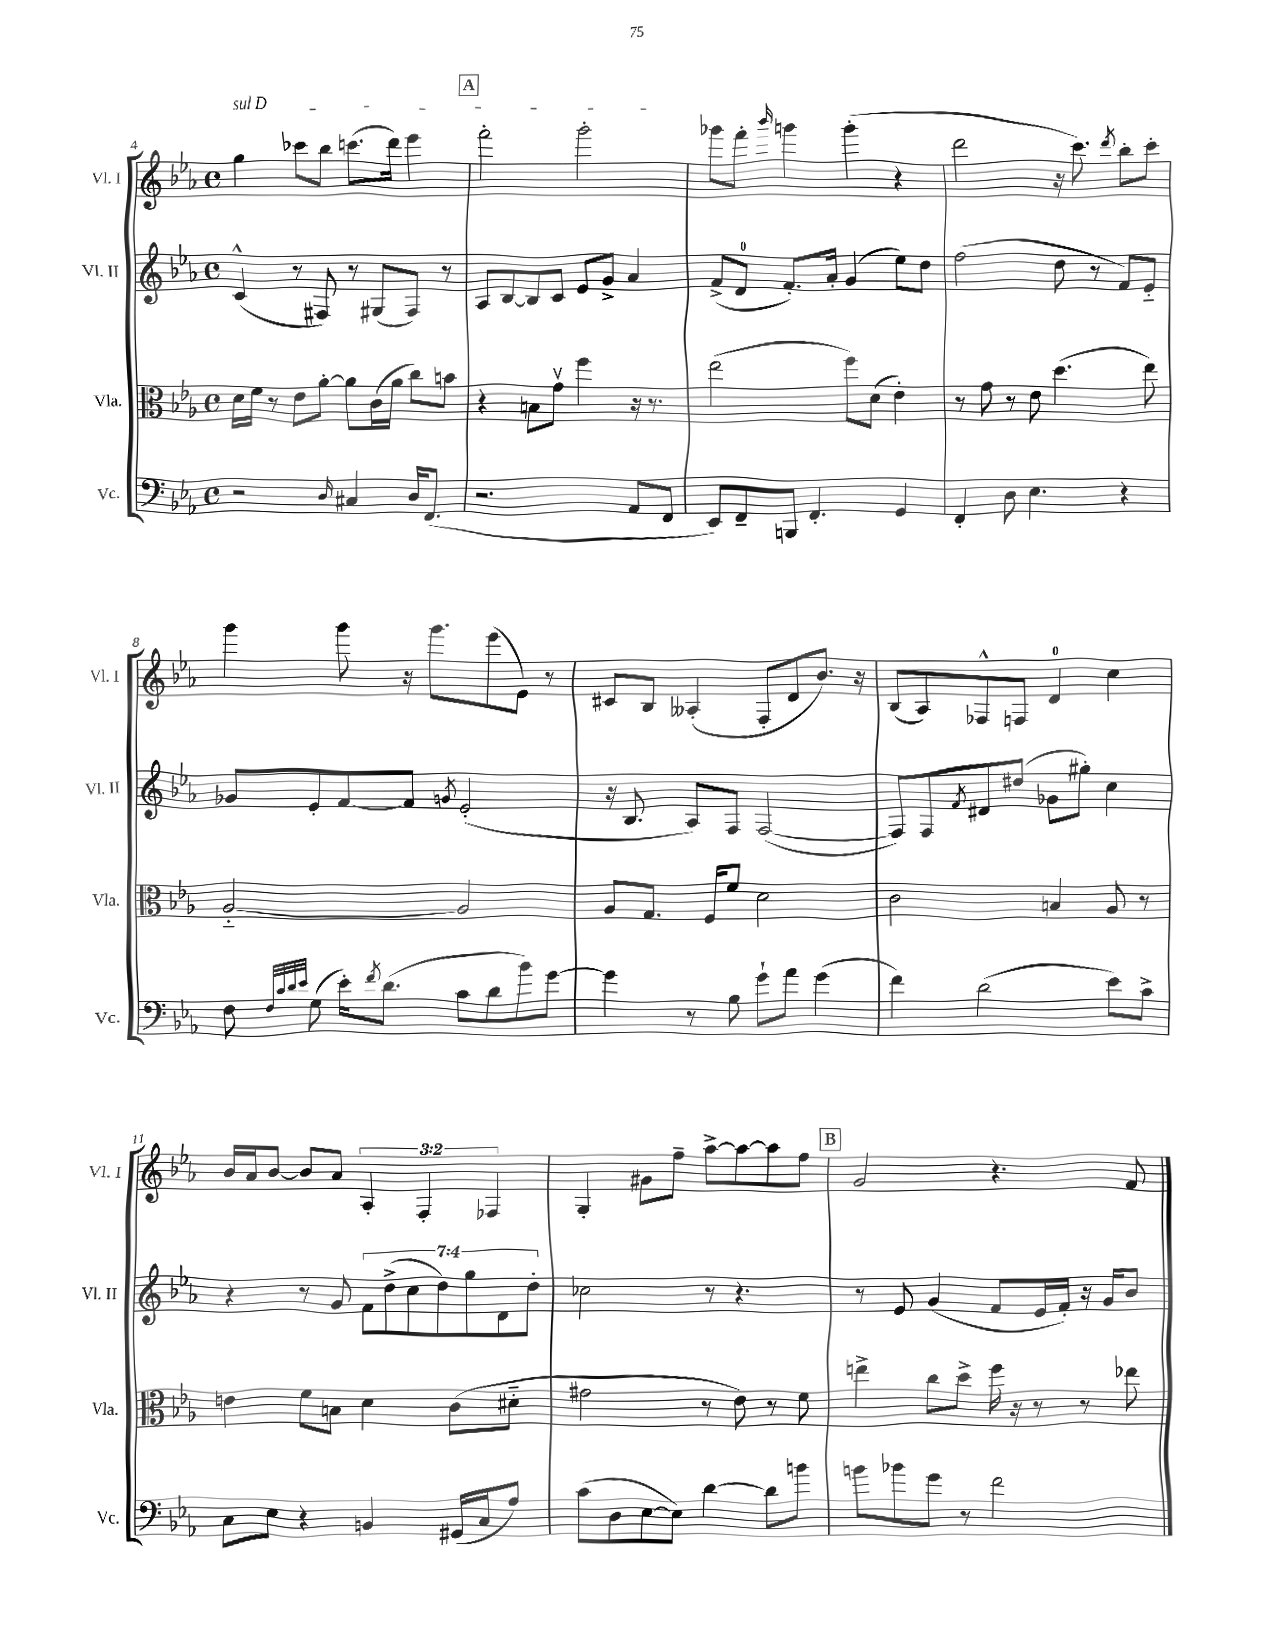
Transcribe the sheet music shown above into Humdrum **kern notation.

**kern	**kern	**kern	**kern
*staff4	*staff3	*staff2	*staff1
*clefF4	*clefC3	*clefG2	*clefG2
*k[b-e-a-]	*k[b-e-a-]	*k[b-e-a-]	*k[b-e-a-]
*M4/4	*M4/4	*M4/4	*M4/4
*met(c)	*met(c)	*met(c)	*met(c)
2r	16d	(4c^^	4gg
.	16f	.	.
.	8r	.	.
.	8e-	8r	8ccc-
.	[8a-'	8F#)	8bb-
16qqD	.	.	.
4C#	8a-]	8r	(8.ccc
.	(16c	(8G#	.
.	16a-	.	16ddd)
16D	8cc)	8F#)	4eee-
(8.FF	.	.	.
.	8b	8r	.
=	=	=	=
2.r	4r	8A-	2fff'
.	.	[8B-	.
.	8B	8B-]	.
.	8gv	8c	.
.	4ff	8e-	2ggg'
.	.	8g^	.
8AA-	16r	4a-	.
.	8.r	.	.
8FF	.	.	.
=	=	=	=
8EE-)	(2ee-	(8f^	8ggg-
8FF~	.	8d	8fff'
.	.	.	16qqbbb-
8BBB	.	8.f')	4ggg
4.FF'	.	.	.
.	.	16a-'	.
.	8ff)	(4g	(4ggg'
.	(8d	.	.
4GG	4e-')	8ee-)	4r
.	.	8dd	.
=	=	=	=
4FF'	8r	(2ff	2ddd
.	8g	.	.
8D	8r	.	.
4.E-	8e-	.	.
.	(4.dd	8dd	16r
.	.	.	8.ccc)
.	.	8r	.
.	.	.	8qddd
4r	.	8f)	8bb-'
.	8ee-)	8e-'~	8ccc'
=	=	=	=
8F	[2A-'~	8g-	4ggg
32qqF	.	.	.
32qqc	.	.	.
32qqd	.	.	.
32qqe-	.	.	.
(8G	.	8e-'	.
16e-')	.	[8f	8ggg
8qf	.	.	.
(8.d	.	.	.
.	.	8f]	16r
.	.	.	8.ggg
.	.	8qg	.
8c	2A-]	(2e-'	.
8d	.	.	(8eee-
8b-)	.	.	8e-)
[8g	.	.	8r
=	=	=	=
4g]	8A-	16r	8c#
.	.	8.B-	.
.	8.G	.	8B-
8r	.	8A-)	(4A--'
.	16F	.	.
8B-	8f	8F	.
8g`	2d	([2F	8F'
8a-	.	.	8d
(4g	.	.	8.b-)
.	.	.	16r
=	=	=	=
4f)	2c	8F])	(8B-
.	.	8F	8A-)
.	.	8qf	.
(2d	.	8d#	8F-^^
.	.	(8dd#	8F
.	4B	8g-	4d
.	.	8gg#')	.
8e-)	8A-	4cc	4cc
8c^	8r	.	.
=	=	=	=
8C	4e	4r	16b-
.	.	.	16a-
8E-	.	.	[8b-
4r	8f	8r	8b-]
.	8B	8g	8a-
4BB	4d	14f	6A-'
.	.	(14dd^	.
.	.	14cc	.
.	.	.	6F'
.	.	14dd)	.
(16GG#	(8c	.	.
.	.	14gg	.
16C	.	.	.
.	.	.	6F-
.	.	14d	.
8A-)	8d#'~	.	.
.	.	14dd'	.
=	=	=	=
(8c	2g#	2cc-	4G'
8D	.	.	.
[8E-	.	.	8g#
8E-])	.	.	8ff~
[4d	8r	8r	[8aa-^
.	8e-)	4.r	8aa-_
8d]	8r	.	8aa-]
8b	8f	.	8ff
=	=	=	=
8b	4ee^	8r	2g
8b-	.	8e-	.
8g	8cc	(4g	.
8r	8dd^	.	.
2f	16ff	8f	4.r
.	16r	.	.
.	8r	16e-	.
.	.	16f')	.
.	8r	16r	.
.	.	16g	.
.	8ee-	8b-	8f
==	==	==	==
*-	*-	*-	*-
